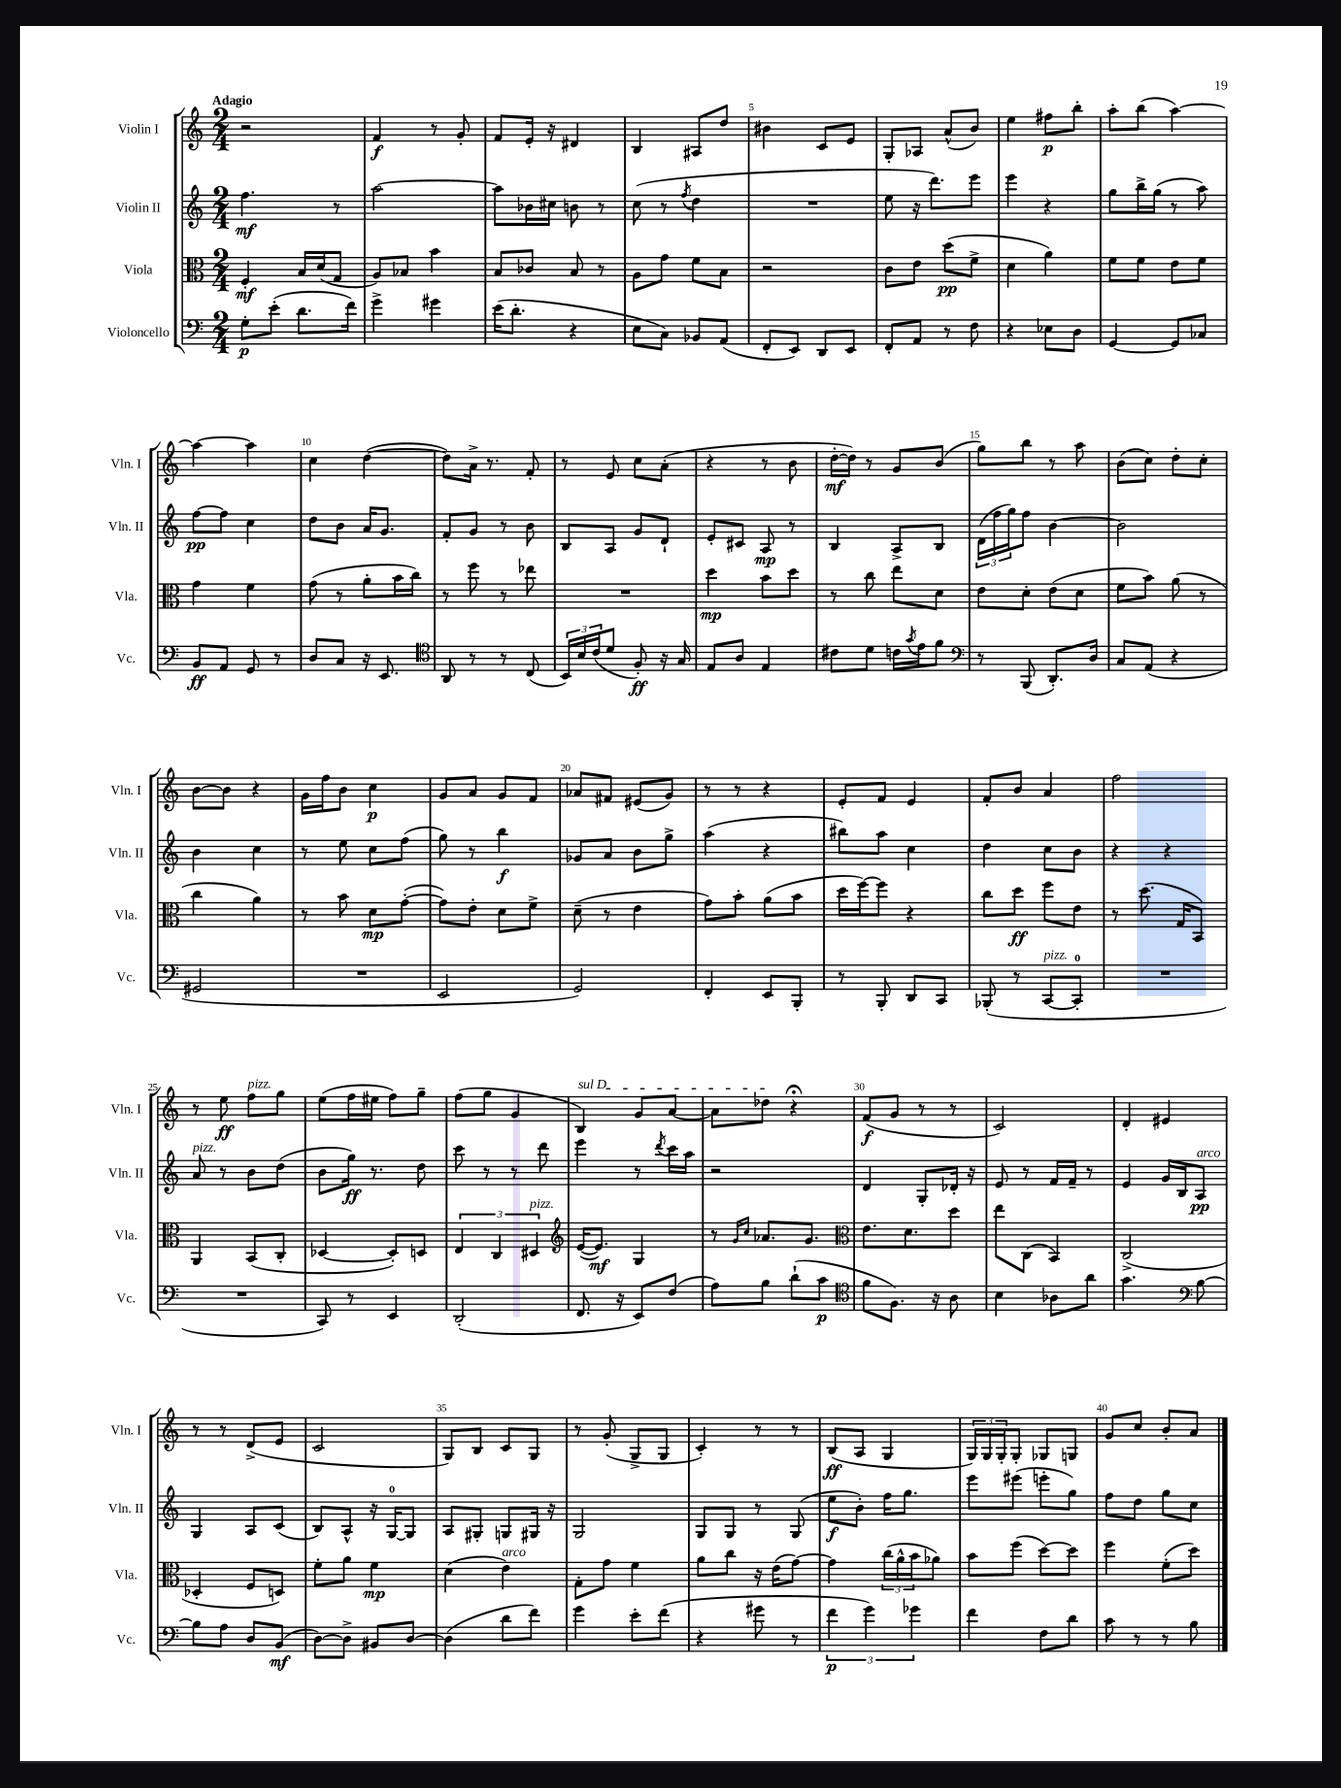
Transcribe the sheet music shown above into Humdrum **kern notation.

**kern	**dynam	**kern	**dynam	**kern	**dynam	**kern	**dynam
*part4	*part4	*part3	*part3	*part2	*part2	*part1	*part1
*staff4	*staff4	*staff3	*staff3	*staff2	*staff2	*staff1	*staff1
*I"Violoncello	*	*I"Viola	*	*I"Violin II	*	*I"Violin I	*
*I'Vc.	*	*I'Vla.	*	*I'Vln. II	*	*I'Vln. I	*
*clefF4	*	*clefC3	*	*clefG2	*	*clefG2	*
*k[]	*	*k[]	*	*k[]	*	*k[]	*
*M2/4	*	*M2/4	*	*M2/4	*	*M2/4	*
=1	=1	=1	=1	=1	=1	=1	=1
!	!	!	!	!	!	!LO:TX:a:B:t=Adagio	!
8G'\L	p	4F'/	mf	4.ff\	mf	2r	.
(8e'\J	.	.	.	.	.	.	.
8.d\L	.	16B/LL	.	.	.	.	.
.	.	(16d/J	.	.	.	.	.
.	.	8G/J	.	8r	.	.	.
16f\Jk)	.	.	.	.	.	.	.
=2	=2	=2	=2	=2	=2	=2	=2
4g^\	.	8A/L)	.	[2aa\	.	4f/	f
.	.	8B-X/J	.	.	.	.	.
4g#X\	.	4b\	.	.	.	8r	.
.	.	.	.	.	.	8g'/	.
=3	=3	=3	=3	=3	=3	=3	=3
(16e\KL	.	8B/L	.	8aa\L]	.	8f/L	.
8.d'\J	.	.	.	.	.	.	.
.	.	8c-X/J	.	16b-X\L	.	16e'/Jk	.
.	.	.	.	16cc#X\JJ	.	16r	.
4r	.	8B/	.	8bn\	.	4d#X/	.
.	.	8r	.	8r	.	.	.
=4	=4	=4	=4	=4	=4	=4	=4
8E\L	.	8A\L	.	(8cc\	.	4B/	.
8C\J)	.	8g\J	.	8r	.	.	.
.	.	.	.	8qff/	.	.	.
8BB-X/L	.	8f\L	.	4dd\	.	8A#X/L	.
(8AA/J	.	8B\J	.	.	.	8dd/J	.
=5	=5	=5	=5	=5	=5	=5	=5
8FF'/L	.	2r	.	2r	.	4b#X\	.
8EE/J)	.	.	.	.	.	.	.
8DD/L	.	.	.	.	.	8c/L	.
8EE/J	.	.	.	.	.	8e/J	.
=6	=6	=6	=6	=6	=6	=6	=6
8FF'/L	.	8c\L	.	8ee\	.	8G'/L	.
8AA/J	.	8e\J	.	16r	.	8A-X/J	.
.	.	.	.	8.ddd\L)	.	.	.
8r	.	(8dd\L	pp	.	.	(8a^^/L	.
8F\	.	8f^\J	.	8eee\J	.	8b/J)	.
=7	=7	=7	=7	=7	=7	=7	=7
4r	.	4d\	.	4eee\	.	4ee\	.
8E-X\L	.	4a\)	.	4r	.	8ff#X\L	p
8D\J	.	.	.	.	.	8bb'\J	.
=8	=8	=8	=8	=8	=8	=8	=8
[4GG/	.	8f\L	.	8gg\L	.	8aa'\L	.
.	.	8f\J	.	16bb^\L	.	(8bb\J	.
.	.	.	.	(16gg\JJ	.	.	.
8GG/L]	.	8e\L	.	8r	.	[4aa\)	.
8C-X/J	.	8f\J	.	8aa\)	.	.	.
!!LO:LB:g=z
=9	=9	=9	=9	=9	=9	=9	=9
8BB/L	ff	4g\	.	[8ff\L	pp	4aa\_	.
8AA/J	.	.	.	8ff\J]	.	.	.
8GG/	.	4f\	.	4cc\	.	4aa\]	.
8r	.	.	.	.	.	.	.
=10	=10	=10	=10	=10	=10	=10	=10
8D/L	.	(8g\	.	8dd\L	.	4cc\	.
8C/J	.	8r	.	8b\J	.	.	.
16r	.	8a'\L	.	16a/KL	.	([4dd\	.
8.EE/	.	.	.	8.g/J	.	.	.
.	.	16b\L	.	.	.	.	.
.	.	16cc\JJ)	.	.	.	.	.
=11	=11	=11	=11	=11	=11	=11	=11
*clefC4	*	*	*	*	*	*	*
8AA/	.	8r	.	8f'/L	.	8dd\L])	.
8r	.	8ff\	.	8g/J	.	16a^\Jk	.
.	.	.	.	.	.	8.r	.
8r	.	8r	.	8r	.	.	.
(8C/	.	8ee-X\	.	8b\	.	8f'/	.
=12	=12	=12	=12	=12	=12	=12	=12
24BB/LL)	.	2r	.	8B/L	.	8r	.
24B/	.	.	.	.	.	.	.
(24c/J	.	.	.	.	.	.	.
8d/J	.	.	.	8A/J	.	8e/	.
8F'/)	ff	.	.	8g/L	.	8cc\L	.
16r	.	.	.	8d`/J	.	(8a'\J	.
16G/	.	.	.	.	.	.	.
=13	=13	=13	=13	=13	=13	=13	=13
8E/L	.	4dd\	mp	8e'/L	.	4r	.
8A/J	.	.	.	8c#X/J	.	.	.
4E/	.	8b\L	.	8A/	mp	8r	.
.	.	8dd\J	.	8r	.	8b\	.
=14	=14	=14	=14	=14	=14	=14	=14
8c#X\L	.	8r	.	4B/	.	[16dd'\LL	mf
.	.	.	.	.	.	16dd\JJ])	.
8d\J	.	8cc\	.	.	.	8r	.
16cn\LL	.	8ee\L	.	8A^/L	.	8g/L	.
8qg/	.	.	.	.	.	.	.
16e\J	.	.	.	.	.	.	.
8f\J	.	8d\J	.	8B/J	.	(8b/J	.
=15	=15	=15	=15	=15	=15	=15	=15
*clefF4	*	*	*	*	*	*	*
8r	.	8e\L	.	(24d\LL	.	8gg\L)	.
.	.	.	.	24ff\	.	.	.
.	.	.	.	24gg\J)	.	.	.
(8BBB/	.	8d'\J	.	8ff\J	.	8bb\J	.
8.DD'/L)	.	(8e\L	.	[4b\	.	8r	.
.	.	8d\J	.	.	.	8aa\	.
16D/Jk	.	.	.	.	.	.	.
=16	=16	=16	=16	=16	=16	=16	=16
8C/L	.	8f\L	.	2b\]	.	(8b\L	.
(8AA/J	.	8b\J)	.	.	.	8cc\J)	.
4r	.	(8a\	.	.	.	8dd'\L	.
.	.	8r	.	.	.	8cc'\J	.
!!LO:LB:g=z
=17	=17	=17	=17	=17	=17	=17	=17
2GG#X/	.	4cc\	.	4b\	.	[8b\L	.
.	.	.	.	.	.	8b\J]	.
.	.	4a\)	.	4cc\	.	4r	.
=18	=18	=18	=18	=18	=18	=18	=18
2r	.	8r	.	8r	.	16g\LL	.
.	.	.	.	.	.	16ff\J	.
.	.	8b\	.	8ee\	.	8b\J	.
.	.	8d\L	mp	8cc\L	.	4cc\	p
.	.	([8g'\J	.	(8ff\J	.	.	.
=19	=19	=19	=19	=19	=19	=19	=19
2EE/	.	8g\L])	.	8gg\)	.	8g/L	.
.	.	8e'\J	.	8r	.	8a/J	.
.	.	8d\L	.	4bb\	f	8g/L	.
.	.	8f^\J	.	.	.	8f/J	.
=20	=20	=20	=20	=20	=20	=20	=20
2GG/)	.	(8d~\	.	8g-X/L	.	8a-X/L	.
.	.	8r	.	8a/J	.	8f#X/J	.
.	.	4e\	.	8b\L	.	(8e#X/L	.
.	.	.	.	8gg^\J	.	8g/J)	.
=21	=21	=21	=21	=21	=21	=21	=21
4FF'/	.	8g\L)	.	(4aa\	.	8r	.
.	.	8b'\J	.	.	.	8r	.
8EE/L	.	(8a\L	.	4r	.	4r	.
8BBB'/J	.	8b\J	.	.	.	.	.
=22	=22	=22	=22	=22	=22	=22	=22
8r	.	16dd\LL	.	8bb#X\L)	.	8e'/L	.
.	.	[16ff\J)	.	.	.	.	.
8BBB'/	.	8ff\J]	.	8aa\J	.	8f/J	.
8DD/L	.	4r	.	4cc\	.	4e/	.
8CC/J	.	.	.	.	.	.	.
=23	=23	=23	=23	=23	=23	=23	=23
(8BBB-X'/	.	8cc\L	.	4dd\	.	8f'/L	.
8r	.	8dd\J	ff	.	.	8b/J	.
!LO:TX:a:i:t=pizz.	!	!	!	!	!	!	!
[8CC/L	.	8ff\L	.	8cc\L	.	4a/	.
8CC'/J]	.	8e\J	.	8b\J	.	.	.
=24	=24	=24	=24	=24	=24	=24	=24
2r	.	8r	.	4r	.	2ff\	.
.	.	(8.dd\	.	.	.	.	.
.	.	.	.	4r	.	.	.
.	.	16G/KL	.	.	.	.	.
.	.	8BB/J)	.	.	.	.	.
!!LO:LB:g=z
=25	=25	=25	=25	=25	=25	=25	=25
!	!	!	!	!LO:TX:a:i:t=pizz.	!	!	!
2r	.	4AA/	.	8a/	.	8r	.
.	.	.	.	8r	.	8ee\	ff
!	!	!	!	!	!	!LO:TX:a:i:t=pizz.	!
.	.	(8BB/L	.	8b\L	.	8ff\L	.
.	.	8C'/J	.	(8dd\J	.	8gg\J	.
=26	=26	=26	=26	=26	=26	=26	=26
8CC/)	.	[4D-X/	.	8b\L	.	(8ee\L	.
8r	.	.	.	16gg\Jk)	ff	16ff\L	.
.	.	.	.	8.r	.	16ee#X\JJ	.
4EE/	.	8D-'/L])	.	.	.	8ff\L)	.
.	.	8Dn/J	.	8dd\	.	8gg~\J	.
=27	=27	=27	=27	=27	=27	=27	=27
(2DD'/	.	6E/	.	8ccc\	.	(8ff\L	.
.	.	.	.	8r	.	8gg\J	.
.	.	6C/	.	.	.	.	.
.	.	.	.	8r	.	4g/	.
!	!	!LO:TX:a:i:t=pizz.	!	!	!	!	!
.	.	6D#X/	.	.	.	.	.
.	.	.	.	8ddd\	.	.	.
=28	=28	=28	=28	=28	=28	=28	=28
*	*	*clefG2	*	*	*	*	*
!	!	!	!	!	!	!LO:TX:a:i:t=sul D	!
8.FF/	.	([16e/KL	.	4eee\	.	4B/)	.
.	.	8.e/J])	mf	.	.	.	.
16r	.	.	.	.	.	.	.
8EE/L)	.	4G/	.	8r	.	8g/L	.
.	.	.	.	8qddd/	.	.	.
(8F/J	.	.	.	16ccc\LL	.	[8a/J	.
.	.	.	.	16aa\JJ	.	.	.
=29	=29	=29	=29	=29	=29	=29	=29
8A\L)	.	8r	.	2r	.	8a\L]	.
.	.	16qqg/LL	.	.	.	.	.
.	.	16qqcc/JJ	.	.	.	.	.
8B\J	.	8.a-X/L	.	.	.	8dd-X\J	.
(8d`\L	.	.	.	.	.	4r;<	.
.	.	8.g/J	.	.	.	.	.
8c\J	p	.	.	.	.	.	.
=30	=30	=30	=30	=30	=30	=30	=30
*clefC4	*	*clefC3	*	*	*	*	*
8f\L	.	8.e\L	.	4d/	.	(8f/L	f
8.F\J)	.	.	.	.	.	8g/J	.
.	.	8.d\	.	.	.	.	.
.	.	.	.	8G'/L	.	8r	.
16r	.	.	.	.	.	.	.
8A\	.	8dd\J	.	16d-X'/Jk	.	8r	.
.	.	.	.	16r	.	.	.
=31	=31	=31	=31	=31	=31	=31	=31
4B\	.	8ee\L	.	8e/	.	2c/)	.
.	.	(8C\J	.	8r	.	.	.
8A-X\L	.	4BB/)	.	16f/LL	.	.	.
.	.	.	.	16f~/JJ	.	.	.
8a\J	.	.	.	8r	.	.	.
=32	=32	=32	=32	=32	=32	=32	=32
4.g\	.	(2C^/	.	4e/	.	4d'/	.
.	.	.	.	16g/LL	.	4e#X/	.
.	.	.	.	16B/J	.	.	.
*clefF4	*	*	*	*	*	*	*
!	!	!	!	!LO:TX:a:i:t=arco	!	!	!
[8B\	.	.	.	8A/J	pp	.	.
!!LO:LB:g=z
=33	=33	=33	=33	=33	=33	=33	=33
8B\L]	.	4D-X'/	.	4G/	.	8r	.
8A\J	.	.	.	.	.	8r	.
8D/L	.	8F/L	.	8A/L	.	(8d^/L	.
(8BB/J	mf	8Dn/J)	.	(8c/J	.	8e/J	.
=34	=34	=34	=34	=34	=34	=34	=34
[8D\L)	.	8f'\L	.	8B/L)	.	2c/	.
8D^\J]	.	8a\J	.	8A^^/J	.	.	.
8BB#X/L	.	4f\	mp	16r	.	.	.
.	.	.	.	[16G/KL	.	.	.
[8D/J	.	.	.	8G/J]	.	.	.
=35	=35	=35	=35	=35	=35	=35	=35
(4D\]	.	(4d\	.	8A/L	.	8G/L)	.
.	.	.	.	8G#X'/J	.	8B/J	.
!	!	!LO:TX:a:i:t=arco	!	!	!	!	!
8d\L	.	4e\)	.	8Gn/L	.	8c/L	.
8f\J)	.	.	.	16G#X/Jk	.	8G/J	.
.	.	.	.	16r	.	.	.
=36	=36	=36	=36	=36	=36	=36	=36
4g\	.	8G'\L	.	2G/	.	8r	.
.	.	8g\J	.	.	.	(8g'/	.
8e'\L	.	4f\	.	.	.	8G^/L	.
(8f\J	.	.	.	.	.	8G/J	.
=37	=37	=37	=37	=37	=37	=37	=37
4r	.	8a\L	.	8G/L	.	4c'/)	.
.	.	8cc\J	.	8G/J	.	.	.
8g#X\	.	16r	.	8r	.	8r	.
.	.	(16e\KL	.	.	.	.	.
8r	.	[8g\J)	.	(8G/	.	8r	.
=38	=38	=38	=38	=38	=38	=38	=38
6f\	p	4g\]	.	8ee\L	f	(8B/L	ff
.	.	.	.	8b'\J)	.	8A/J	.
6g\)	.	.	.	.	.	.	.
.	.	(24cc\LL	.	16ff\KL	.	4G/	.
.	.	24a^^\	.	.	.	.	.
.	.	.	.	8.gg\J	.	.	.
6g-X\	.	24b\J	.	.	.	.	.
.	.	8a-X\J)	.	.	.	.	.
=39	=39	=39	=39	=39	=39	=39	=39
4f\	.	8b\L	.	8eee\L	.	24G/LL)	.
.	.	.	.	.	.	24G/	.
.	.	.	.	.	.	24G'/J	.
.	.	(8ff\J	.	(8eee#X\J	.	8G'/J	.
8F\L	.	[8dd\L)	.	8eeen'\L	.	8G-X/L	.
8d\J	.	8dd\J]	.	8gg\J)	.	8Gn/J	.
=40	=40	=40	=40	=40	=40	=40	=40
8c\	.	4ff\	.	8ff\L	.	8g/L	.
8r	.	.	.	8dd\J	.	8cc/J	.
8r	.	(8f'\L	.	8gg\L	.	8b'/L	.
8B\	.	8dd\J)	.	8cc\J	.	8a/J	.
==	==	==	==	==	==	==	==
*-	*-	*-	*-	*-	*-	*-	*-
